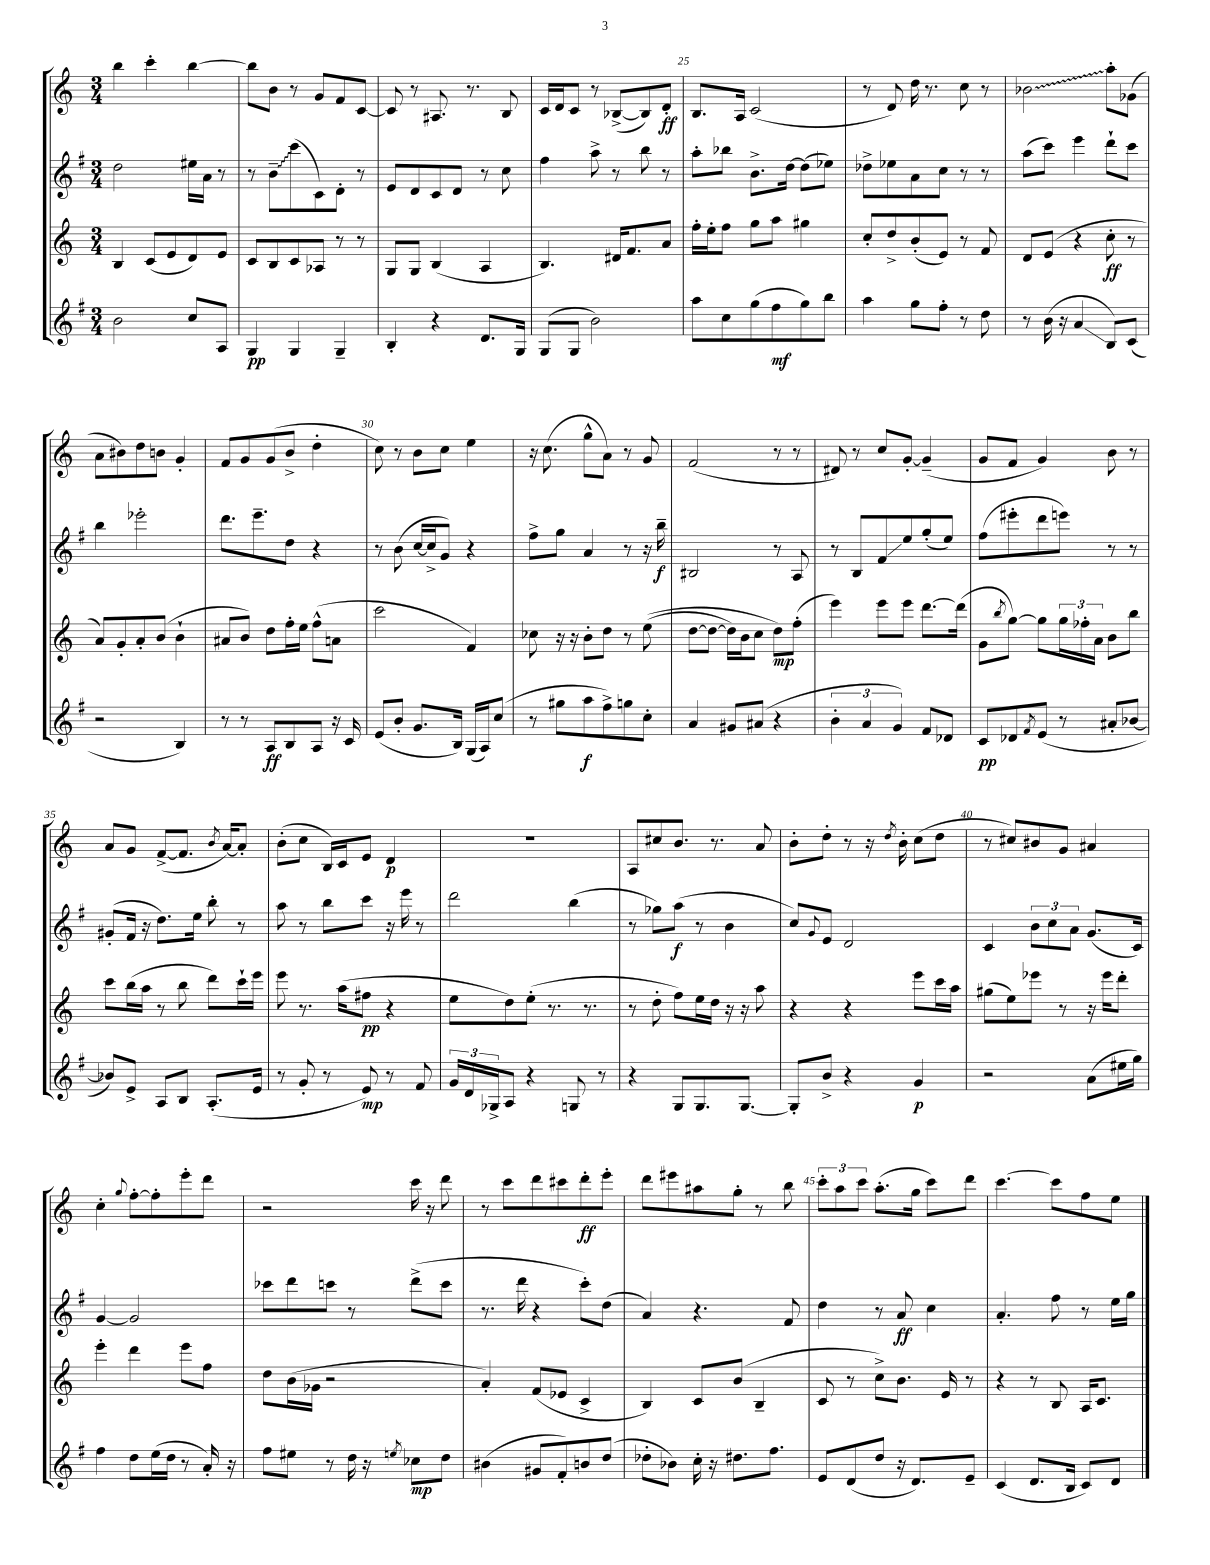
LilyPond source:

<<
\new StaffGroup <<
\new Staff = "s0" {
    \clef treble \key c \major \numericTimeSignature \time 3/4
    b''4 c'''4-. b''4~ |
    b''8 b'8 r8 g'8 f'8 c'8~ |
    c'8 r8 ais8. r8. b8 |
    c'16 d'16 c'8 r8 bes8~->( bes8) d'8-.\ff |
    b8. a16 c'2( |
    r8 d'8) d''16 r8. c''8 r8 |
    \once \override Glissando.style = #'zigzag bes'2\glissando a''8-. ges'8( |
    a'8 bis'8) d''8 b'8 g'4-. |
    f'8 g'8 g'8( b'8-> d''4-. |
    c''8) r8 b'8 c''8 e''4 |
    r16 c''8.( g''8-^ a'8) r8 g'8 |
    f'2( r8 r8 |
    dis'8) r8 c''8 g'8~-. g'4--( |
    g'8 f'8 g'4) b'8 r8 |
    a'8 g'8 f'8~->( f'8. \acciaccatura { b'8 } a'16~) a'8-. |
    b'8-.( c''8 b16) c'16 e'8 d'4\p |
    R2. |
    a8 cis''8 b'8. r8. a'8 |
    b'8-. d''8-. r8 r16 \acciaccatura { d''8 } b'16-. c''8( d''8 |
    r8 cis''8) bis'8 g'8 ais'4 |
    c''4-. \appoggiatura { g''8 } f''8~-. f''8-. e'''8-. d'''8 |
    r2 c'''16 r16 d'''8 |
    r8 c'''8 d'''8 cis'''8 d'''8-.\ff e'''8-. |
    d'''8 eis'''8 ais''8 g''8-. r8 b''8 |
    \tuplet 3/2 { c'''8-. a''8 c'''8 } a''8.-.( g''16 c'''8) d'''8 |
    c'''4.~ c'''8 f''8 e''8 \bar "|." |
}
\new Staff = "s1" {
    \clef treble \key g \major \numericTimeSignature \time 3/4
    d''2 eis''16 a'16 r8 |
    r8 \once \override Glissando.style = #'zigzag b'8--\glissando c'''8( c'8) d'8-. r8 |
    e'8 d'8 c'8 d'8 r8 c''8 |
    fis''4 a''8-> r8 b''8 r8 |
    a''8-. bes''8 b'8.-> d''16~ d''8( ees''8) |
    des''8-> ees''8 a'8 c''8 r8 r8 |
    a''8( c'''8) e'''4 d'''8-! c'''8 |
    b''4 ees'''2-. |
    d'''8. e'''8.-- d''8 r4 |
    r8 b'8( c''16~ c''16-> g'8) r4 |
    fis''8-> g''8 a'4 r8 r16 b''16--\f |
    bis2 r8 a8 |
    r8 b8 fis'8\glissando e''8 g''8-.( e''8) |
    fis''8( eis'''8-. d'''8 e'''8) r8 r8 |
    gis'8-.( fis'16 r16 d''8.) e''16 b''8-. r8 |
    a''8 r8 b''8 c'''8 r16 e'''16 r8 |
    d'''2 b''4( |
    r8 ges''8) a''8\f( r8 b'4 |
    c''8) \appoggiatura { g'8 } e'8 d'2 |
    c'4 \tuplet 3/2 { b'8 c''8 a'8 } g'8.( c'16) |
    g'4~ g'2 |
    ces'''8 d'''8 c'''8 r8 d'''8->( c'''8 |
    r8. d'''16 r4 c'''8-.) d''8( |
    a'4) r4. fis'8 |
    d''4 r8 a'8\ff c''4 |
    a'4.-. fis''8 r8 e''16 g''16 \bar "|." |
}
\new Staff = "s2" {
    \clef treble \key c \major \numericTimeSignature \time 3/4
    b4 c'8( e'8 d'8) e'8 |
    c'8 b8 c'8 aes8 r8 r8 |
    g8 g8 b4( a4 |
    b4.) dis'16 f'8. a'8 |
    f''16-. e''16-. f''8 g''8 a''8 gis''4 |
    c''8-. d''8-> b'8-.( e'8) r8 f'8 |
    d'8 e'8( r4 c''8-.\ff r8 |
    a'8) g'8-. a'8-. b'8( b'4-! |
    ais'8 b'8) d''8 f''16-. e''16 f''8-^( a'8 |
    c'''2 f'4) |
    ces''8 r16 r16 b'8-. d''8 r8 e''8(\( |
    d''8~ d''8~ d''16) b'16 c''8 d''8\mp\) f''8-.( |
    e'''4) e'''8 e'''8 d'''8.~ d'''16( |
    g'8 \acciaccatura { b''8 } g''8~) g''8 \tuplet 3/2 { g''16 fes''16-. a'16 } b'8 b''8 |
    c'''8 b''16( a''16 r8 b''8 d'''8) c'''16-! e'''16 |
    e'''8 r8. a''16( fis''8\pp r4 |
    e''8 d''8) e''8-.( r8. r8. |
    r8 d''8-. f''8) e''16 d''16 r16 r16 a''8 |
    r4 r4 e'''8 c'''16 a''16 |
    gis''8( e''8) ees'''8 r8 r16 ees'''16 d'''8-. |
    e'''4-. d'''4 e'''8 f''8 |
    d''8 b'16( ges'16 r2 |
    a'4-.) f'8( ees'8 c'4-> |
    b4) c'8 b'8( b4-- |
    c'8 r8 c''8->) b'8. e'16 r8 |
    r4 r8 b8 a16 c'8. \bar "|." |
}
\new Staff = "s3" {
    \clef treble \key g \major \numericTimeSignature \time 3/4
    b'2 c''8 a8 |
    g4\pp g4 g4-- |
    b4-. r4 d'8. g16 |
    g8( g8 b'2) |
    a''8 c''8 g''8( fis''8\mf g''8) b''8 |
    a''4 g''8 fis''8-. r8 d''8 |
    r8 b'16( r16 a'4\glissando b8) c'8( |
    r2 b4) |
    r8 r8 a8\ff b8 a8 r16 c'16 |
    e'8( b'8-. g'8. b16) g16( a16) c''8( |
    r8 gis''8 a''8\f fis''8->) g''8 c''8-. |
    a'4 gis'8 ais'8( r4 |
    \tuplet 3/2 { b'4-. a'4 g'4) } fis'8 des'8 |
    c'8\pp des'8 \acciaccatura { fis'8 } e'8( r8 ais'8-. bes'8~ |
    bes'8) e'8-> a8 b8 a8.-.( e'16 |
    r8 g'8-. r8 e'8\mp) r8 fis'8 |
    \tuplet 3/2 { g'16 d'16 ges16-> } a8 r4 g8 r8 |
    r4 g8 g8. g8.~ |
    g8-. b'8-> r4 g'4\p |
    r2 a'8( eis''16 g''16) |
    fis''4 d''8 e''16( d''16 r8 a'16-.) r16 |
    fis''8 eis''8 r8 d''16 r16 \acciaccatura { e''8 } ces''8\mp d''8 |
    bis'4( gis'8 fis'8-.) b'8 d''8( |
    des''8-. bes'8) c''16-. r16 dis''8. fis''8. |
    e'8 d'8( d''8 r16 d'8.) e'8-- |
    c'4( d'8. b16 c'8) d'8 \bar "|." |
}
>>
>>
\layout { \context { \Score currentBarNumber = #21 \override BarNumber.break-visibility = ##(#f #t #t) barNumberVisibility = #(every-nth-bar-number-visible 5) } }
